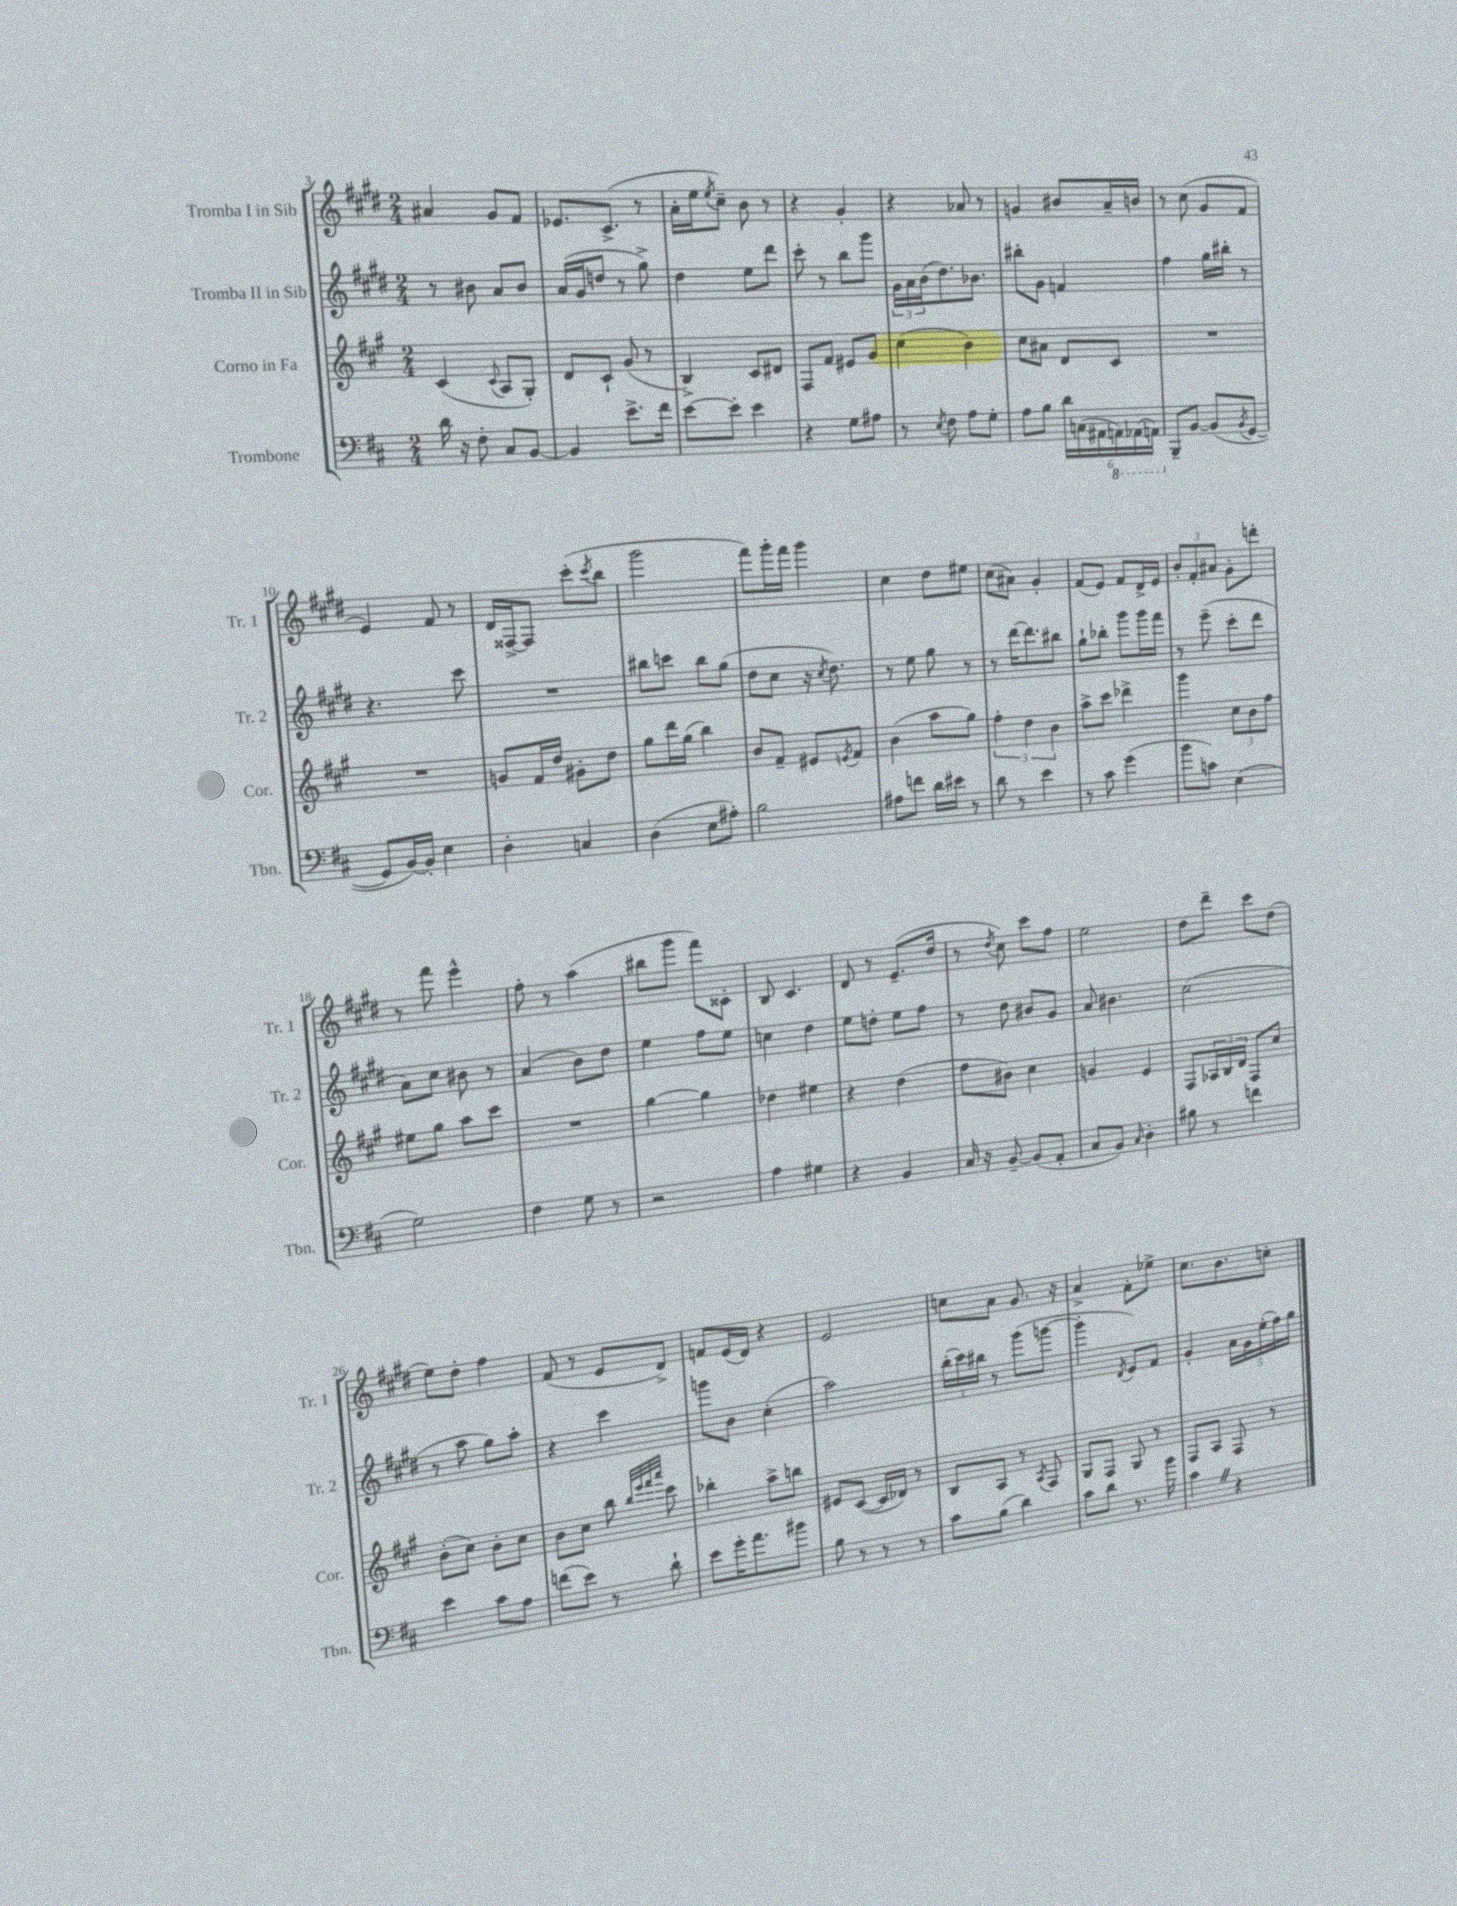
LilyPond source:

<<
\new StaffGroup <<
\new Staff = "s0" \with { instrumentName = "Tromba I in Sib" shortInstrumentName = "Tr. 1" } {
    \clef treble \key e \major \numericTimeSignature \time 2/4
    ais'4 gis'8 fis'8 |
    ees'8. cis'8.->( r8 |
    a'16-. e''16 \acciaccatura { e''8 } cis''8--) b'8 r8 |
    r4 gis'4-. |
    r4 aes'8 r8 |
    g'4 bis'8 a'16-- b'16 |
    r8 cis''8( gis'8 fis'8 |
    e'4) fis'8 r8 |
    dis'16 fisis16~-> fisis8 cis'''8-.( \acciaccatura { cis'''8 } b''8 |
    gis'''2 |
    fis'''8) gis'''16-. fis'''16 gis'''4 |
    cis''4 dis''8 eis''8 |
    cis''8( ais'8) gis'4-. |
    fis'8( e'8) fis'8 dis'16-> e'16 |
    \tuplet 3/2 { b'8-. fis'8-. ais'8 } gis'8-. d'''8-. |
    r8 fis'''8 e'''4-^ |
    fis''8-. r8 a''4( |
    bis''8 gis'''8 fis'''8) cisis'8-. |
    b8 cis'4. |
    dis'8 r8 e'8.--( dis''16 |
    r8 \acciaccatura { dis''8 } cis''8) cis'''8 fis''8 |
    e''2 |
    dis''8 dis'''8-- cis'''8 dis''8( |
    e''8) dis''8-. fis''4 |
    fis'8( r8 e'8 dis'8->) |
    f'8 e'16( dis'16) r4 |
    e'2 |
    c''8 a'8 gis'8. r16 |
    a'4-> fis'8-. ees''8-> |
    cis''8. b'8. c''8-. \bar "|." |
}
\new Staff = "s1" \with { instrumentName = "Tromba II in Sib" shortInstrumentName = "Tr. 2" } {
    \clef treble \key e \major \numericTimeSignature \time 2/4
    r8 bis'8 a'8 bis'8 |
    a'16( gis'16 d''8 r8 gis''8->) |
    dis''4 e''8 dis'''8 |
    cis'''8-. r8 b''8 gis'''8 |
    \tuplet 3/2 { gis'16 a'16 b'16( } dis''8.) bes'8. |
    bis''8-. gis'8 f'4 |
    fis''4 gis''16 bis''16-. r8 |
    r4. cis'''8 |
    R2 |
    bis''8 c'''8 bis''8 gis''8( |
    dis''8 cis''8 r16 \acciaccatura { cis''8 } dis''8.) |
    r8 e''8 gis''8 r8 |
    r8 dis'''16~ dis'''8. bis''8 |
    gis''8-! bes''8-. gis'''8 gis'''16 fis'''16 |
    r8 e'''8--( cis'''8-. dis'''8 |
    a'8) cis''8 bis'8 r8 |
    a'4( b'8) dis''8 |
    e''4 fis''8 e''8 |
    c''4 dis''4 |
    e''8 d''8-. e''8 fis''8 |
    r8 dis''8 bis'8 gis'8 |
    a'8 bis'4. |
    cis''2( |
    r8 a''8 gis''8) a''8-. |
    r4 cis'''4 |
    g'''8 b'8 cis''4-.( |
    a''2) |
    \tuplet 3/2 { b''16-.( cis'''16) bis''16 } r8 gis'''8( g'''8~ |
    g'''4-. \acciaccatura { dis'8 } e'8) fis'8 |
    gis'4-. \tuplet 5/4 { a'16 gis'16 e''16-.( fis''16) gis''16 } \bar "|." |
}
\new Staff = "s2" \with { instrumentName = "Corno in Fa" shortInstrumentName = "Cor." } {
    \clef treble \key a \major \numericTimeSignature \time 2/4
    cis'4( \appoggiatura { cis'8 } a8 gis8-.) |
    d'8 cis'8-! gis'8( r8 |
    b4->) cis'8 dis'8 |
    fis8 fis'8 eis'8 gis'8 |
    cis''4( b'4) |
    cis''8 ais'8 d'8 cis'8 |
    R2 |
    R2 |
    g'8 fis'16 d''16 gis'8-. d''8 |
    gis''8 d'''16 gis''16( b''4) |
    b'8 fis'8-- eis'8 \acciaccatura { e'8 } fis'8 |
    b'4( a''8 gis''8) |
    \tuplet 3/2 { fis''4-. d''4 b'4 } |
    a''8-> cis'''8 des'''4-> |
    gis'''4 \tuplet 3/2 { cis''8 b'8 fis''8 } |
    eis''8 gis''8 a''8 cis'''8 |
    R2 |
    gis''4~ gis''4 |
    des''4 eis''4 |
    r4 d''4( |
    fis''8 bis'8) cis''4 |
    g'4 e'4 |
    fis8 \tuplet 3/2 { aes16 b16 d'16 } fis8 cis''8 |
    b'8-.( cis''8) b'8-. cis''8 |
    b'8 cis''8 b''8 \grace { b''32 e'''32 fis'''32 a'''32 } cis'''8 |
    bes''4-. a''8-> b''8 |
    eis'8 cis'8~( cis'16 des'16) r8 |
    b8 a8 r8 \acciaccatura { a8 } fis8 |
    gis8 fis8 gis8 r8 |
    fis8 a8 fis8 r8 \bar "|." |
}
\new Staff = "s3" \with { instrumentName = "Trombone" shortInstrumentName = "Tbn." } {
    \clef bass \key d \major \numericTimeSignature \time 2/4
    d'16 r16 fis8-. cis8 b,8~ |
    b,4 e'8.-> fis'16 |
    e'8~ e'8-. e'4 |
    r4 g8 ais8 |
    r8 \acciaccatura { e8 } fis8 a8 g8-. |
    a8 b8 \tuplet 6/4 { d'16 c16( ais,16 \ottava #-1 a,,!16) aes,,16( a,,16) \ottava #0 } |
    b,,8-- b,8~ b,8( \acciaccatura { b,8 } g,8~ |
    g,8 b,16~) b,16-. e4 |
    d4-. c4 |
    d4( e8 ais8-.) |
    b2 |
    ais8 f'8 d'16 eis'16 r8 |
    d'8 r8 e'4 |
    r8 cis'8 g'4( |
    b'8 c'8) e4( |
    g2) |
    fis4 g8 r8 |
    r2 |
    a4 gis4 |
    r4 b,4 |
    cis16 r16 b,8~-- b,8( a,8-. |
    cis8 b,8) \grace { cis16 } d4-. |
    bis8 r8 f'4 |
    e'4 cis'8 a8 |
    f'8( e'8) r8 d'8-! |
    e'8 g'16-. a'8. bis'8 |
    b8 r8 r8 r8 |
    cis'8 b8( d'4) |
    cis'8 d'8 r8. b'16 |
    cis'4 \once \override BreathingSign.text = \markup { \musicglyph "scripts.caesura.straight" } \breathe r4 \bar "|." |
}
>>
>>
\layout { \context { \Score currentBarNumber = #3 } }
